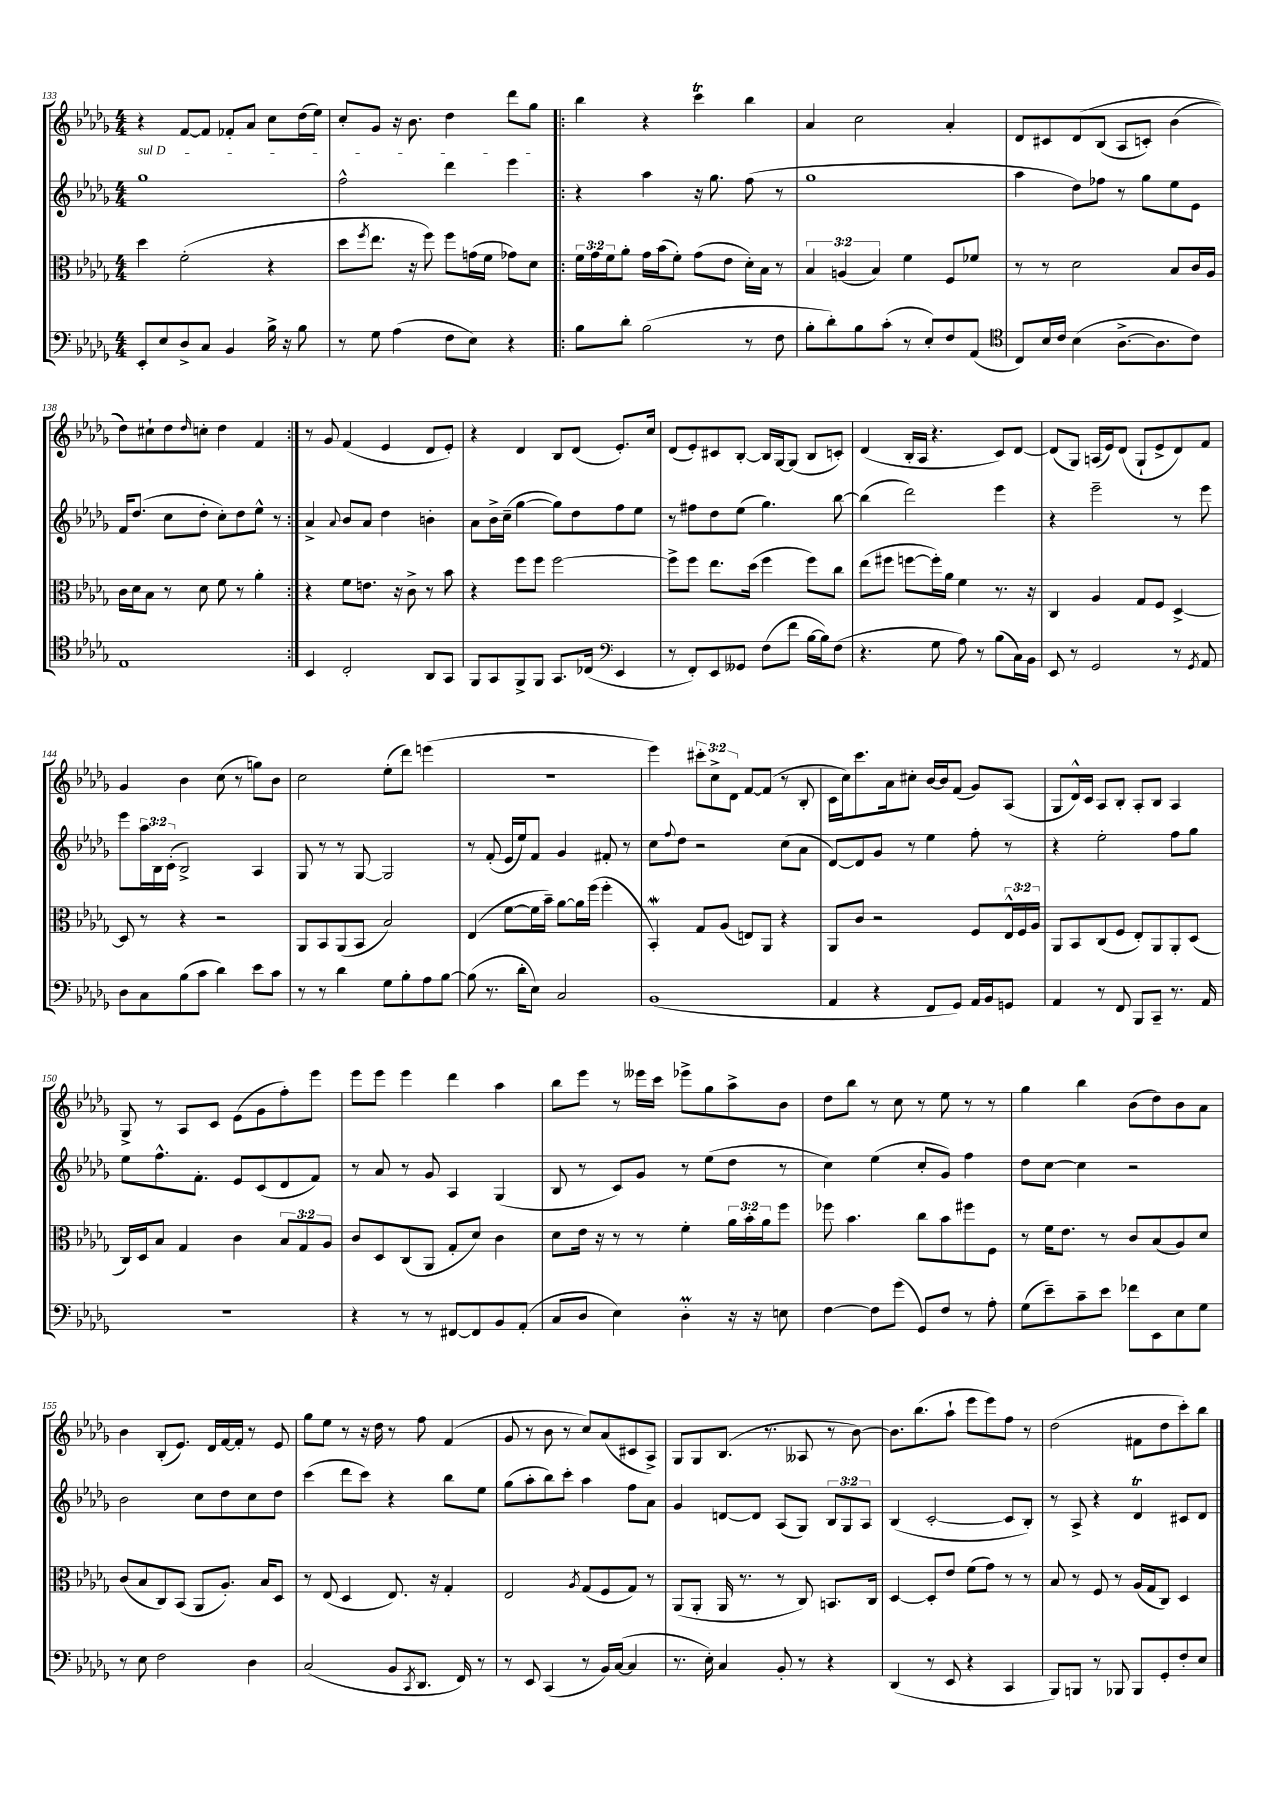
<<
\new StaffGroup <<
\new Staff = "s0" {
    \clef treble \key des \major \numericTimeSignature \time 4/4 \override Staff.TupletNumber.text = #tuplet-number::calc-fraction-text
    r4 f'8~ f'8 fes'8-. aes'8 c''8 des''16( ees''16) |
    c''8-. ges'8 r16 bes'8. des''4 des'''8 ges''8 |
    \repeat volta 2 { bes''4 r4 c'''4\trill bes''4 |
    aes'4 c''2 aes'4-. |
    des'8 cis'8 des'8\( bes8( aes8 c'8-.) bes'4( |
    des''8)\) cis''8-! des''8 \grace { des''16 } c''8-. des''4 f'4 | }
    r8 ges'8 f'4( ees'4 des'8 ees'8-.) |
    r4 des'4 bes8 des'8( ees'8.-.) c''16 |
    des'8( ees'8-.) cis'8 bes8~-. bes16 ges16~ ges8( bes8 c'8-.) |
    des'4( bes16-. aes16 r4. c'8) des'8~ |
    des'8( ges8) a16( ees'16) des'8( ges8-! ees'8-> des'8) f'8 |
    ges'4 bes'4 c''8( r8 g''8) bes'8 |
    c''2 ees''8-.( des'''8) e'''4( |
    R1 |
    ees'''4) \tuplet 3/2 { cis'''8-. c''8-> des'8 } f'8~ f'8( r8 bes8-. |
    c'16 c''16) c'''8. aes'16 cis''8-. bes'16~ bes'16 f'8( ges'8) aes8( |
    ges8 des'16-^) c'16 aes8 bes8-. aes8-. bes8 aes4 |
    ges8-> r8 aes8 c'8 ees'8( ges'8 f''8-.) ees'''8 |
    ees'''8 ees'''8 ees'''4 des'''4 aes''4 |
    bes''8 ees'''8 r8 eeses'''16 c'''16 ees'''8-> ges''8 aes''8-> bes'8 |
    des''8 bes''8 r8 c''8 r8 ees''8 r8 r8 |
    ges''4 bes''4 bes'8( des''8) bes'8 aes'8 |
    bes'4 bes8-.( ees'8.) des'16 f'16~ f'16-. r8 ees'8 |
    ges''8 ees''8 r8 r16 des''16 r8 f''8 f'4( |
    ges'8 r8 bes'8 r8 c''8) aes'8( cis'8 aes8->) |
    ges8 ges8 bes8.( r8. aeses8 r8 bes'8~) |
    bes'8. bes''8.( aes''8-! ees'''8 ees'''8) f''8 r8 |
    des''2( fis'8 des''8 c'''8-.) bes''8 \bar "|." |
}
\new Staff = "s1" {
    \clef treble \key des \major \numericTimeSignature \time 4/4 \override Staff.TupletNumber.text = #tuplet-number::calc-fraction-text
    \once \override TextSpanner.bound-details.left.text = \markup { \italic "sul D" } ges''1\startTextSpan |
    f''2-^ des'''4 ees'''4\stopTextSpan |
    \repeat volta 2 { r4 aes''4 r16 ges''8. f''8( r8 |
    ges''1 |
    aes''4 des''8) fes''8 r8 ges''8 ees''8 ees'8 |
    f'16 des''8.( c''8 des''8-. c''8-.) des''8 ees''8-^ r8 | }
    aes'4-> \appoggiatura { aes'8 } bes'8 aes'8 des''4 b'4-. |
    aes'8 bes'16-> c''16--( ges''4~ ges''8) des''8 f''8 ees''8 |
    r8 fis''8 des''8 ees''8( ges''4.) bes''8~ |
    bes''4( des'''2) ees'''4 |
    r4 ees'''2-- r8 ees'''8 |
    ees'''8 \tuplet 3/2 { aes''16 bes16 c'16-.( } bes2->) aes4 |
    ges8 r8 r8 ges8~ ges2 |
    r8 f'8-.( ees'16 ees''16) f'8 ges'4 fis'8-. r8 |
    c''8 \appoggiatura { f''8 } des''8 r2 c''8( aes'8 |
    des'8~) des'8 ges'8 r8 ees''4 f''8-. r8 |
    r4 ees''2-. f''8 ges''8 |
    ees''8 f''8.-^ f'8.-. ees'8 c'8( des'8 f'8) |
    r8 aes'8 r8 ges'8 aes4 ges4( |
    bes8 r8 c'8) ges'8 r8 ees''8( des''8 r8 |
    c''4) ees''4( c''8-. ges'8) f''4 |
    des''8 c''8~ c''4 r2 |
    bes'2 c''8 des''8 c''8 des''8 |
    c'''4( des'''8 c'''8) r4 bes''8 ees''8 |
    ges''8( aes''8-. bes''8) c'''8-. aes''4 f''8 aes'8 |
    ges'4 d'8~ d'8 aes8( ges8) \tuplet 3/2 { bes8 ges8 aes8 } |
    bes4( c'2~-. c'8 bes8-.) |
    r8 aes8-> r4 des'4\trill cis'8 des'8 \bar "|." |
}
\new Staff = "s2" {
    \clef alto \key des \major \numericTimeSignature \time 4/4 \override Staff.TupletNumber.text = #tuplet-number::calc-fraction-text
    des''4 f'2-.( r4 |
    des''8 \acciaccatura { f''8 } ees''8. r16 f''8) f''8 g'16( f'16 ges'8) des'8 |
    \repeat volta 2 { \tuplet 3/2 { f'16 ges'16 f'16 } aes'8-. ges'16 bes'16( f'8-.) ges'8( ees'8 des'16-.) bes16 r8 |
    \tuplet 3/2 { bes4 a4( bes4) } f'4 f8 fes'8 |
    r8 r8 des'2 bes8 c'16 aes16 |
    c'16 des'16 bes8 r8 des'8 f'8 r8 aes'4-. | }
    r4 f'8 e'8. r16 c'8-> r8 bes'8 |
    r4 f''8 f''8 f''2~ |
    f''8-> f''8 ees''8. des''16( f''4 f''8) c''8 |
    ees''8( fis''8 f''8~ f''16-.) aes'16 f'4 r8. r16 |
    c4 aes4 ges8 f8 des4~-> |
    des8 r8 r4 r2 |
    aes,8 bes,8 aes,8( bes,8 bes2) |
    ees4( f'8~ f'16 bes'16--) aes'8~ aes'16 f''16( f''4-. |
    bes,4-.\mordent) ges8 aes8( e8) aes,8 r4 |
    aes,8 c'8 r2 f8 \tuplet 3/2 { ees16-^ f16 aes16 } |
    aes,8 bes,8 c8( f8 ees8-.) aes,8 aes,8-. des8( |
    c16) des16 bes8 ges4 c'4 \tuplet 3/2 { bes8 ges8 aes8 } |
    c'8 des8 c8( aes,8 ges8-. des'8) c'4 |
    des'8 ees'16 r16 r8 r8 f'4-. \tuplet 3/2 { aes'16 bes'16-. aes'16 } f''8 |
    fes''8 bes'4. c''8 bes'8 fis''8 f8 |
    r8 f'16 ees'8. r8 c'8 bes8( aes8) des'8 |
    c'8( bes8 c8) bes,8( aes,8 aes8.-.) bes16 des8 |
    r8 ees8( des4 ees8.) r16 ges4-. |
    ees2 \acciaccatura { aes8 } ges8( f8 ges8) r8 |
    aes,8( aes,8-. aes,16 r8. r8 c8) b,8. c16 |
    des4~ des8-. ees'8 f'8( ges'8) r8 r8 |
    bes8 r8 f8 r8 aes16( ges16 c8) des4 \bar "|." |
}
\new Staff = "s3" {
    \clef bass \key des \major \numericTimeSignature \time 4/4
    ees,8-. ees8 des8-> c8 bes,4 bes16-> r16 bes8 |
    r8 ges8 aes4( f8 ees8) r4 |
    \repeat volta 2 { bes8 des'8-. bes2( r8 f8 |
    bes8-. des'8-.) bes8 c'8-.( r8 ees8-.) f8 aes,8( |
    \clef tenor c8) bes16 c'16 bes4( aes8.~-> aes8. c'8) |
    ees1 | }
    bes,4 c2-. aes,8 ges,8 |
    f,8 ges,8 f,8-> f,8 ges,8. ces16( \clef bass ees,4 |
    r8 f,8-.) ees,8 geses,8 f8( f'8 bes16~ bes16) f8( |
    r4. ges8 aes8) r8 bes8( c16) bes,16 |
    ees,8 r8 ges,2 r8 \acciaccatura { ges,8 } aes,8 |
    des8 c8 bes8( c'8 des'4) ees'8 c'8 |
    r8 r8 des'4 ges8 bes8-. aes8 bes8~ |
    bes8( r8. des'16-. ees8) c2 |
    bes,1( |
    aes,4 r4 f,8 ges,8) aes,16 bes,16 g,8 |
    aes,4 r8 f,8 bes,,8 c,8-- r8. aes,16 |
    R1 |
    r4 r8 r8 fis,8~ fis,8 bes,8 aes,8-.( |
    c8 des8 ees4) des4-.\prall r16 r16 e8 |
    f4~ f8 ges'8( ges,8) f8 r8 aes8-. |
    ges8( ees'8--) c'8-- ees'8 fes'8 ees,8 ees8 ges8 |
    r8 ees8 f2 des4 |
    c2( bes,8 \acciaccatura { c,8 } des,8. f,16) r8 |
    r8 ees,8 c,4( r8 bes,16) c16~( c4 |
    r8. ees16-.) c4 bes,8-. r8 r4 |
    des,4( r8 ees,8 r4 c,4 |
    bes,,8) b,,8 r8 bes,,8 bes,,8 ges,8-. f8-. ees8 \bar "|." |
}
>>
>>
\layout { \context { \Score currentBarNumber = #133 } }
